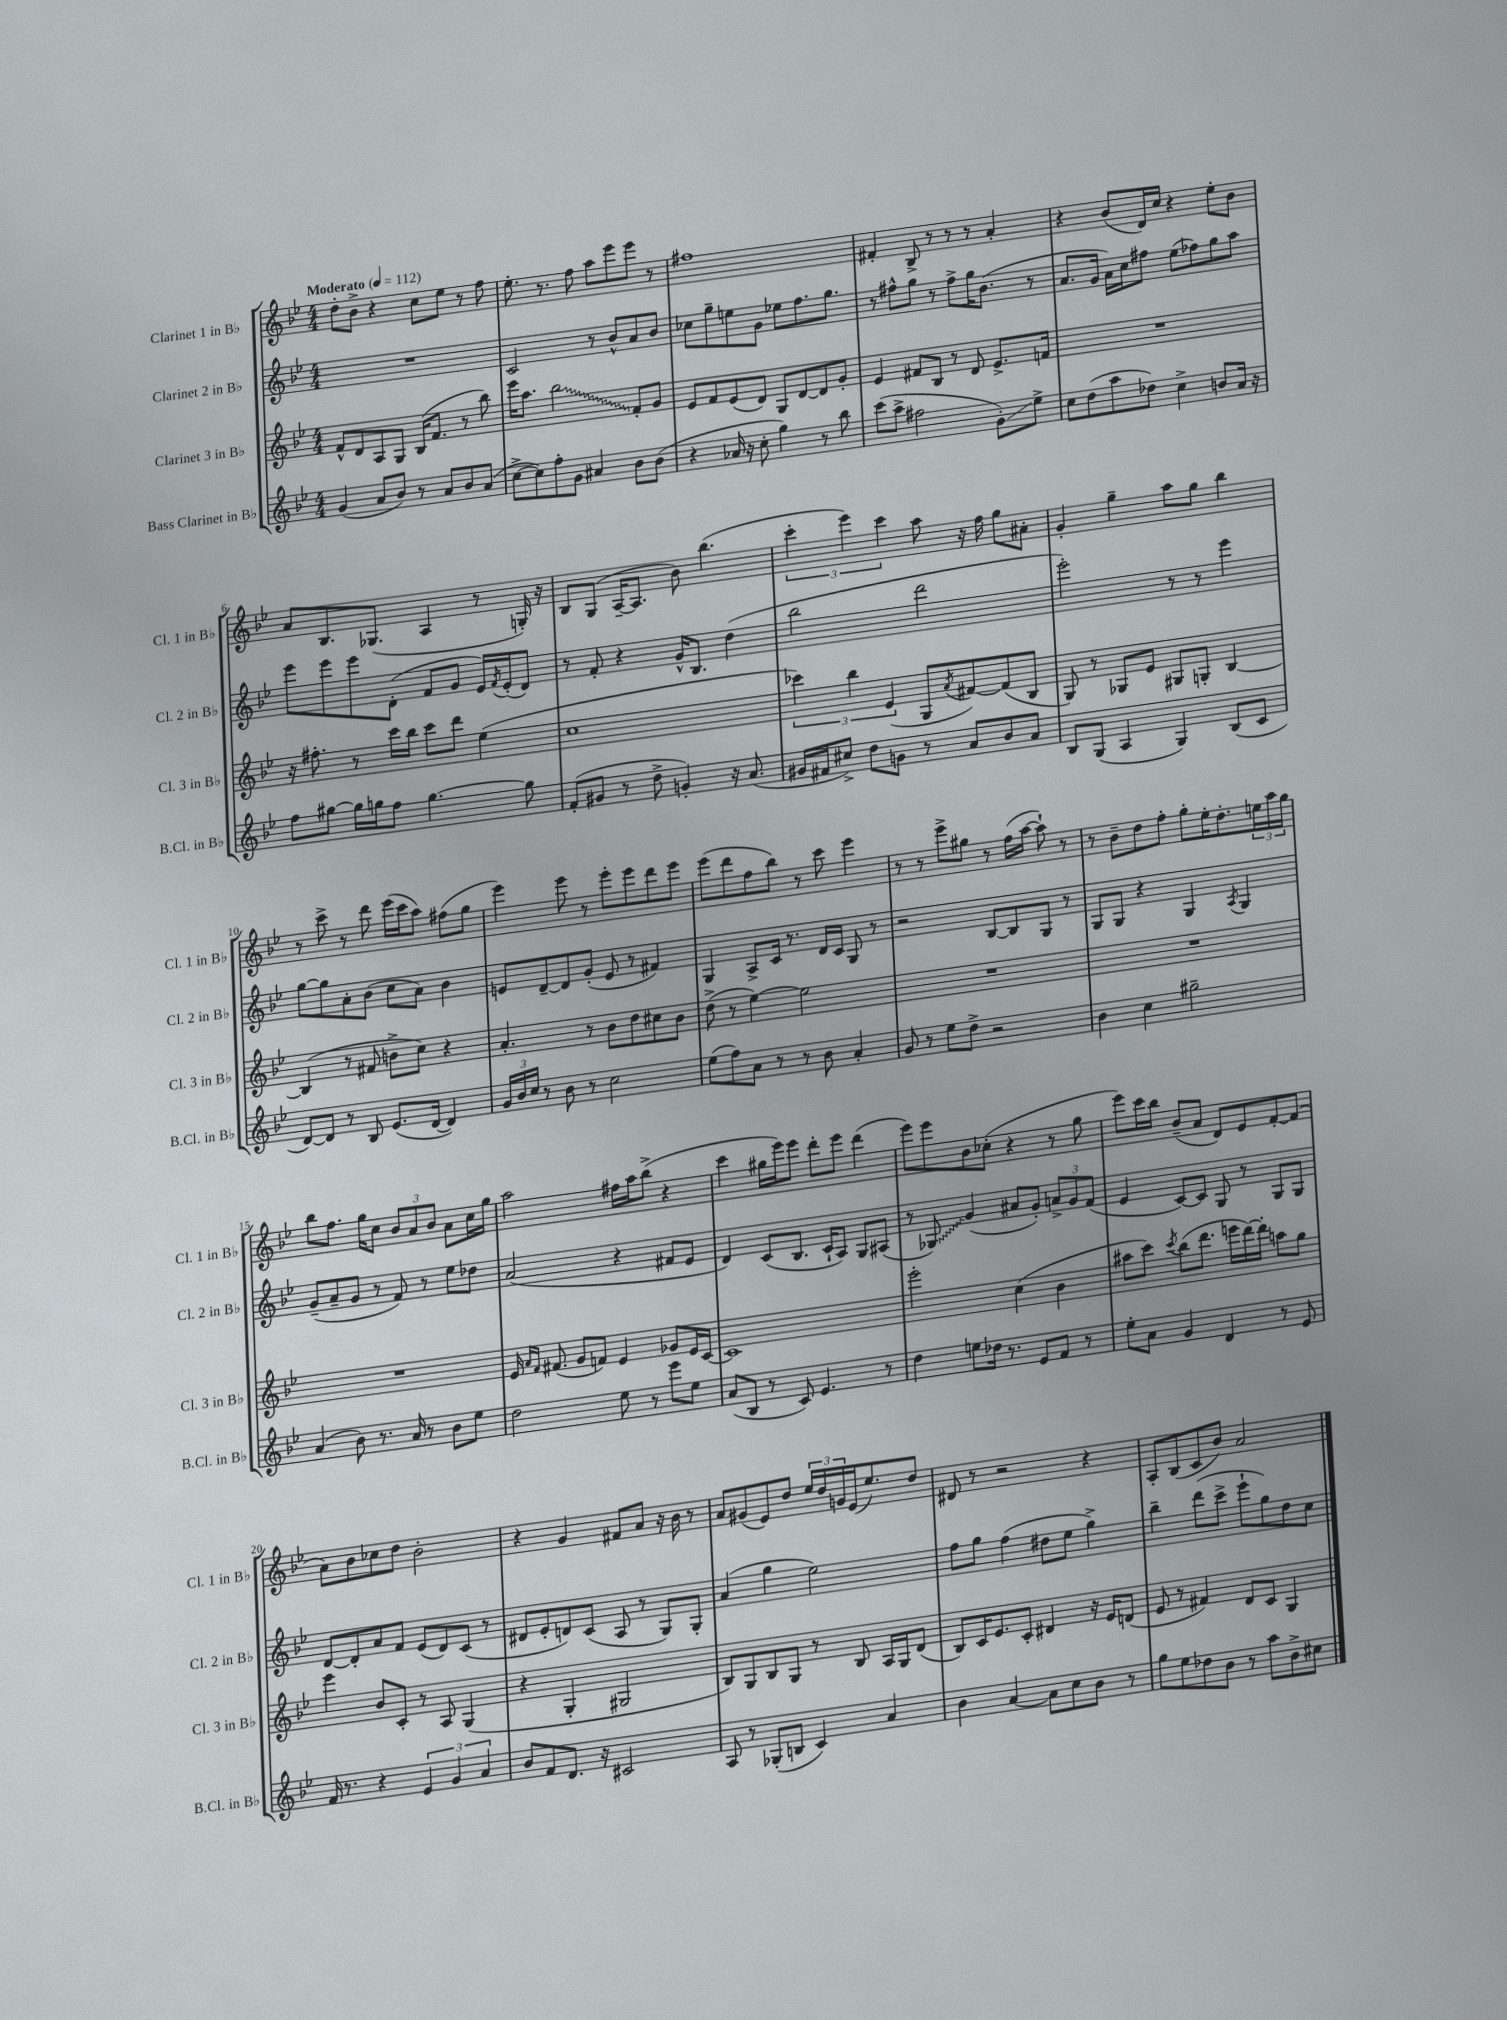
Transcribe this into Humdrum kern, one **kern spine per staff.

**kern	**kern	**kern	**kern
*staff4	*staff3	*staff2	*staff1
*clefG2	*clefG2	*clefG2	*clefG2
*k[b-e-]	*k[b-e-]	*k[b-e-]	*k[b-e-]
*M4/4	*M4/4	*M4/4	*M4/4
*MM112	*MM112	*MM112	*MM112
(4g	8f^^	1r	8dd'
.	8d	.	8b-^
8a	8A	.	4r
8b-)	8G	.	.
8r	(16B-	.	8cc
.	8.f	.	.
8a	.	.	8ee-
8b-	8r	.	8r
(8a	8bb-)	.	8ff
=	=	=	=
[8cc^	16eee-	2c	8.ee-'
.	8.aa	.	.
8cc])	.	.	.
.	.	.	8.r
8ff'	2bb-	.	.
8g	.	.	8ff
4a#	.	8r	8aa
.	.	8b-^^	8eee-
8b-	8f'	8a	8eee-
(8b-	8g	8b-	8r
=	=	=	=
4r	8e-	8cc-	1ff#
.	8f	8gg~	.
16a-	(8e-	8ee	.
16r	.	.	.
8cc'	8d)	8g	.
4gg)	8G	8ee-	.
.	[8d	8.ff	.
8r	8d]	.	.
.	.	8.gg	.
8bb-	8g'	.	.
=	=	=	=
(8ccc	4e-	8r	4f#'
8aa^	.	8ff#^^	.
2ff#	8f#	8gg	8B-^
.	8B-	8r	8r
.	8r	8ff#^	8r
.	8d	16gg	8r
.	.	(8.b-	.
8g')	8.e-^	.	4a'
8ee-^	.	8r	.
.	16f	.	.
=	=	=	=
8cc	1r	8.a	4r
(8dd	.	.	.
.	.	16g	.
8aa	.	16a)	(8b-
.	.	16cc	.
8dd-)	.	8ff#	16d)
.	.	.	16cc
4cc^	.	(8ee-	4r
.	.	8ff-)	.
8b	.	8gg	8ee-'
16a	.	8aa	8b-
16r	.	.	.
=	=	=	=
8ff	16r	8eee-	8a
.	8.ff#'	.	.
[8gg#	.	8eee-	8.B-
16gg#]	8r	8eee-	.
16gg	.	.	(8.G-
8ff	16ccc	(8d'	.
.	16bb-	.	.
[4.gg	8ccc	8f	4A
.	8ddd	8g	.
.	(4ee-	16e-)	8r
.	.	8qf	.
.	.	(16e-'	.
8gg]	.	8d)	16G')
.	.	.	16r
=	=	=	=
(8f'	1cc	8r	8B-
8g#	.	8f'	(8G
8r	.	4r	[16A~
.	.	.	8.A]
8dd^	.	.	.
4g')	.	16g^^	8b-)
.	.	8.B-	.
.	.	.	(4.bb-
16r	.	(4dd	.
(8.a	.	.	.
=	=	=	=
16g#	6ccc-)	2bb-	6ccc'
16f#	.	.	.
8cc#^)	.	.	.
.	6bb-	.	6eee-)
8dd	.	.	.
.	(6e-	.	6ccc
8g	.	.	.
8r	8G	2ddd	8aa
.	8qa	.	.
8a	[8f#)	.	16r
.	.	.	16ff
8b-	(8f#]	.	8gg
8a	8B-	.	8a#'
=	=	=	=
8B-	8G)	2eee-')	4g'
(8G	8r	.	.
4A	8G-	.	4gg~
.	8e-	.	.
4G)	8G#	8r	8aa
.	8G'	8r	8gg
(8B-	[4B-	4eee-	4bb-
8c	.	.	.
=	=	=	=
[8d)	(4B-]	[8gg	8r
8d]	.	8gg]	8ccc^
8r	8r	8a'	8r
8B-	8f#	(8b-	8ddd
(8.e-	8b^	8cc	(16eee-
.	.	.	16ccc
.	8cc)	8a)	8aa)
[16d	.	.	.
4d])	4r	4b-	(8ff#
.	.	.	8gg
=	=	=	=
24g	4.a'	8e	4eee-)
24b-	.	.	.
24cc	.	.	.
8r	.	[8d~	.
8b-	.	8d]	8eee-
8r	8r	(8g'	8r
2cc	8b-	8e	8eee-'
.	8dd	8r	8eee-
.	8cc#	4f#)	8ddd
.	8b-	.	8eee-
=	=	=	=
(8ee-	(8dd^	4G	(8eee-
8ff)	8r	.	8ddd
8a	[4ee-)	8A^	8ff
8r	.	16c	8bb-)
.	.	8.r	.
8r	2ee-]	.	8r
8b-	.	16d	8ccc
.	.	16c	.
4a'	.	8G	4eee-
.	.	8r	.
=	=	=	=
8g	1r	2r	8r
8r	.	.	8r
8ee-	.	.	8eee-^
8dd^	.	.	8gg#
2r	.	[8B-	8r
.	.	8B-]	(16ff
.	.	.	[16aa
.	.	8G	8aa`])
.	.	8r	8r
=	=	=	=
4b-	1r	8G	8r
.	.	8G	8b-~
4cc	.	4r	8dd
.	.	.	8ff'
2gg#~	.	4G	8gg'
.	.	.	16ee-'
.	.	.	8.dd'
.	.	8qA	.
.	.	4G	.
.	.	.	24ee
.	.	.	24aa
.	.	.	24gg
=	=	=	=
(4a	1r	(8g~	8bb-
.	.	8a~	8.ff
8b-)	.	8g	.
.	.	.	16gg
8.r	.	8r	8cc
.	.	8f)	12b-
16a	.	.	.
.	.	.	12a
8r	.	8r	.
.	.	.	12b-
8b-	.	8ee-	8a
8ee-	.	8dd-	16cc
.	.	.	16gg
=	=	=	=
2dd	16e-	(2a	2aa
.	16qqa	.	.
.	16qqf	.	.
.	(8.f#	.	.
.	8g	.	.
.	8f)	.	.
8ee-	4e-	4r	16ff#
.	.	.	16aa
8r	.	.	(8bb-^
8eee-	8g-	8f#	4r
8ee-	16e-	8e-	.
.	[16c	.	.
=	=	=	=
(8a	1c]	4d)	4ccc
8B-	.	.	.
8r	.	(8c	16gg#
.	.	.	16eee-)
8c)	.	8.B-	8eee-
4.e-	.	.	8ddd'
.	.	16c`	.
.	.	8A)	8eee-
.	.	8G	(4ddd
8r	.	(8A#	.
=	=	=	=
4dd	2eee-'	8r	8eee-)
.	.	8G-)	8eee-
8ee	.	(4g	8b-
16dd-	.	.	(8cc-'
8.r	.	.	.
.	(4cc	8a#	4r
8e-	.	8g')	.
8f	4b-	12a^	8r
.	.	12g	.
8r	.	.	8gg
.	.	(12f	.
=	=	=	=
8ee-'	8aa#	4e-	8eee-)
8a	8ccc)	.	16ccc
.	.	.	16bb-
.	8qccc	.	.
4g	(8bb-	[8c)	(8b-~
.	8.ddd	8c]	8a
4d	.	8G	8d)
.	16eee	.	.
.	[16ddd)	8r	8e-
.	16ddd']	.	.
8r	8aa	8G	[8f'
8e-	8gg	8G	(8f]
=	=	=	=
16f	4eee-	[8d	8a)
8.r	.	.	.
.	.	8d']	8b-
4r	8b-	8a	8cc-
.	8c'	8f	8dd
6e-	8r	(8e-	2b-'
.	8A	8d)	.
6g	.	.	.
.	(4G	(8c	.
6a	.	.	.
.	.	8r	.
=	=	=	=
8b-	4r	8d#	4r
8f	.	8e-'	.
8.d	4G'	8d)	4g
.	.	(8c	.
16r	.	.	.
2c#	2G#	8A	8f#
.	.	8r	8a
.	.	8G)	16r
.	.	.	16b-
.	.	8G'	8r
=	=	=	=
8A	8B-)	(4a	8a
8r	8G	.	(8g#
(8G-'	8B-	4gg	8e-)
8B	8G	.	8dd
4c)	8r	2ee-)	24ee-
.	.	.	24dd
.	.	.	24g
.	8B-	.	(16e-
.	.	.	8.ee-)
4a	16A	.	.
.	16G	.	.
.	(8d	.	8dd
=	=	=	=
4b-	8B-)	8ff	8d#
.	16c	8gg	8r
.	8.e-	.	.
[4a	.	(4ff	2r
.	8c'	.	.
8a]	4d#	8dd#	.
8cc	.	8ee-	.
8b-	16r	4gg^)	4r
.	16e-	.	.
8r	(8d	.	.
=	=	=	=
8gg	8e-	4bb-~	8A'
8ee-	8r	.	(8B-
8dd-	4f#)	(8ddd	8c
8b-	.	8ccc^	8b-)
8r	8d	8eee-`	2a
8aa	8c	8gg)	.
8b-^	4G	8dd	.
8cc#	.	8cc	.
==	==	==	==
*-	*-	*-	*-
